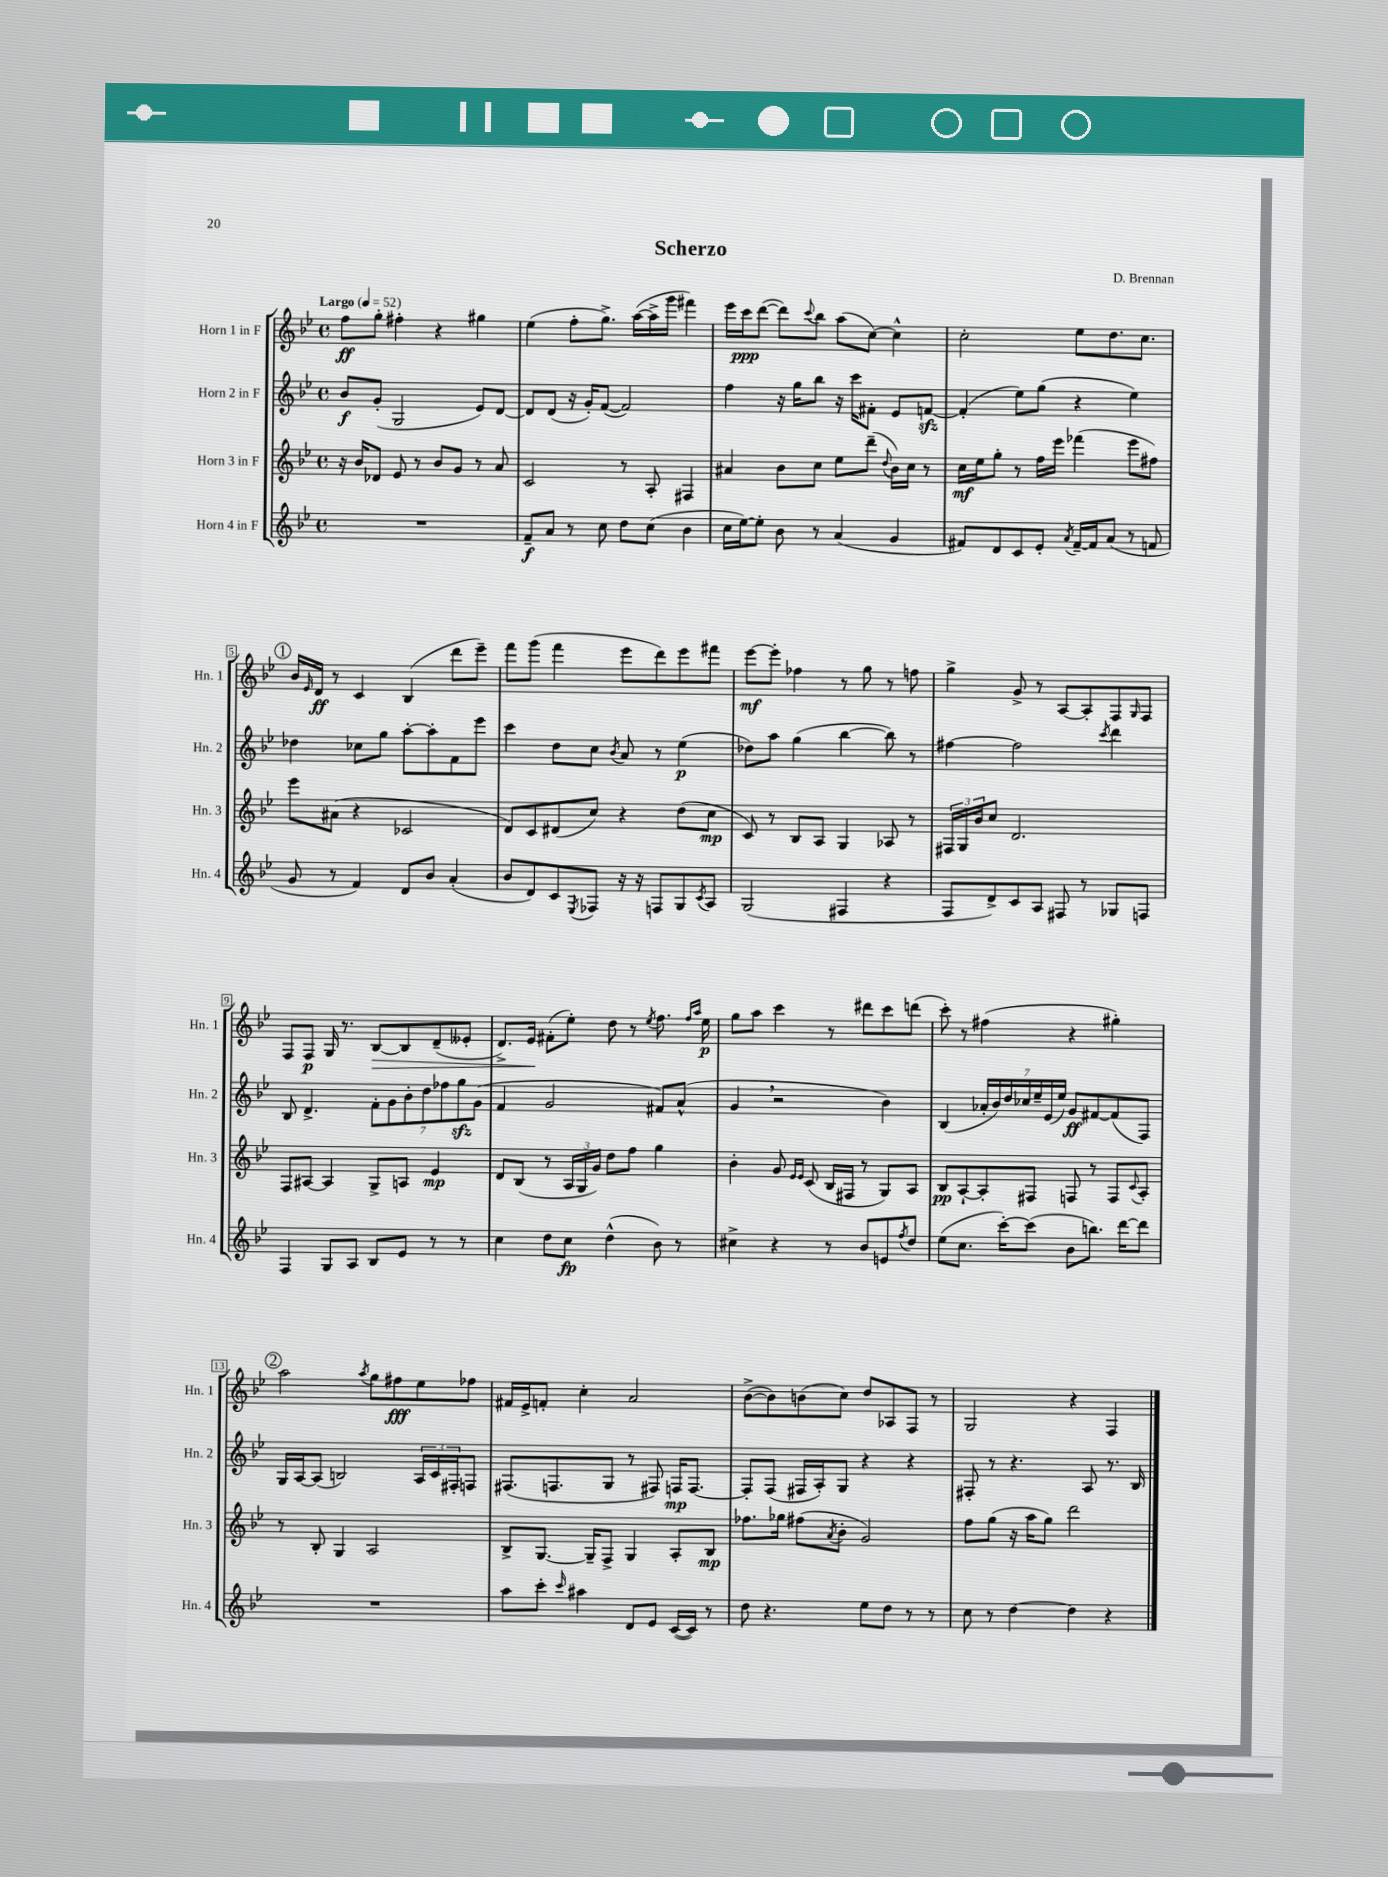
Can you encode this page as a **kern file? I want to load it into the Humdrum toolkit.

**kern	**dynam	**kern	**dynam	**kern	**dynam	**kern	**dynam
*part4	*part4	*part3	*part3	*part2	*part2	*part1	*part1
*staff4	*staff4	*staff3	*staff3	*staff2	*staff2	*staff1	*staff1
*I"Horn 4 in F	*	*I"Horn 3 in F	*	*I"Horn 2 in F	*	*I"Horn 1 in F	*
*I'Hn. 4	*	*I'Hn. 3	*	*I'Hn. 2	*	*I'Hn. 1	*
*clefG2	*	*clefG2	*	*clefG2	*	*clefG2	*
*k[b-e-]	*	*k[b-e-]	*	*k[b-e-]	*	*k[b-e-]	*
*M4/4	*	*M4/4	*	*M4/4	*	*M4/4	*
*met(c)	*	*met(c)	*	*met(c)	*	*met(c)	*
*MM52	*	*MM52	*	*MM52	*	*MM52	*
=1	=1	=1	=1	=1	=1	=1	=1
!	!	!	!	!	!	!LO:TX:a:B:t=Largo	!
1r	.	16r	.	8b-/L	f	8ff\L	ff
.	.	16b-/KL	.	.	.	.	.
.	.	8d-X/J	.	(8g'/J	.	8gg'\J	.
.	.	8e-/	.	2G/	.	4ff#X'\	.
.	.	8r	.	.	.	.	.
.	.	8b-/L	.	.	.	4r	.
.	.	8g/J	.	.	.	.	.
.	.	8r	.	8e-/L)	.	4gg#X\	.
.	.	8a/	.	[8d/J	.	.	.
=2	=2	=2	=2	=2	=2	=2	=2
8f~/L	f	2c/	.	8d/L]	.	(4ee-\	.
8a/J	.	.	.	(8d/J	.	.	.
8r	.	.	.	16r	.	8ff'\L	.
.	.	.	.	16g'/KL)	.	.	.
8cc\	.	.	.	([8f/J	.	8.gg^\J)	.
8dd\L	.	8r	.	2f/])	.	.	.
.	.	.	.	.	.	([16aa\LL	.
(8cc\J	.	8A'/	.	.	.	16aa^\]	.
.	.	.	.	.	.	16ggg\JJ	.
4b-\	.	4F#X/	.	.	.	4fff#X\)	.
=3	=3	=3	=3	=3	=3	=3	=3
16cc\LL	.	4a#X/	.	4ff\	.	16eee-\LL	.
[16ee-\J)	.	.	.	.	.	16ccc\J	ppp
8ee-'\J]	.	.	.	.	.	([8ddd\J	.
8b-\	.	8b-\L	.	16r	.	8ddd\L])	.
.	.	.	.	16gg\KL	.	.	.
.	.	.	.	.	.	8qqccc/	.
8r	.	8cc\J	.	8bb-\J	.	8bb-\J	.
(4a/	.	8ee-\L	.	16r	.	(8aa\L	.
.	.	.	.	16ccc\KL	.	.	.
.	.	(8ddd~\J	.	8f#X'\J	.	[8cc\J)	.
.	.	8qqdd/	.	.	.	.	.
4g/	.	16b-\LL)	.	8e-/L	.	4cc^^\]	.
.	.	16cc\JJ	.	.	.	.	.
.	.	8r	.	[8fnzz/J	.	.	.
=4	=4	=4	=4	=4	=4	=4	=4
8f#X/L)	.	16cc\LL	mf	(4f'/]	.	2cc'\	.
.	.	16ee-\J	.	.	.	.	.
8d/	.	8gg'\J	.	.	.	.	.
8c/	.	8r	.	8ee-\L)	.	.	.
8e-'/J	.	16ff\LL	.	(8gg\J	.	.	.
.	.	16eee-\JJ	.	.	.	.	.
8qa/	.	.	.	.	.	.	.
[16f#~/LL	.	(4fff-X\	.	4r	.	8ee-\L	.
16f#/J]	.	.	.	.	.	.	.
(8a/J	.	.	.	.	.	8.dd\	.
8r	.	8eee-\L	.	4ee-\)	.	.	.
.	.	.	.	.	.	8.cc\J	.
8fn/	.	8ff#X\J)	.	.	.	.	.
!!LO:LB:g=z
!!LO:REH:place=s1:t=1
=5	=5	=5	=5	=5	=5	=5	=5
8g/	.	8eee-\L	.	4dd-X\	.	16b-/LL	.
.	.	.	.	.	.	16qqe-/	.
.	.	.	.	.	.	16d/JJ	ff
8r	.	(8a#X\J	.	.	.	8r	.
4f/)	.	4r	.	8cc-X\L	.	4c/	.
.	.	.	.	8gg\J	.	.	.
8d/L	.	2c-X/	.	[8aa'\L	.	(4B-/	.
8b-/J	.	.	.	8aa'\]	.	.	.
(4a'/	.	.	.	8f\	.	8ddd\L	.
.	.	.	.	8eee-\J	.	8eee-~\J)	.
=6	=6	=6	=6	=6	=6	=6	=6
8b-/L	.	8d/L)	.	4ccc\	.	8fff\L	.
8d/)	.	8c/	.	.	.	(8ggg\J	.
8c/	.	(8d#X/	.	8dd\L	.	4fff\	.
8qE-/	.	.	.	.	.	.	.
8F-X/J	.	8cc/J)	.	8cc\J	.	.	.
.	.	.	.	8qb-/	.	.	.
16r	.	4r	.	8a/	.	8eee-\L	.
16r	.	.	.	.	.	.	.
8Fn/L	.	.	.	8r	.	8ddd\)	.
8G/	.	(8dd\L	.	(4ee-\	p	8eee-\	.
8qc/	.	.	.	.	.	.	.
8A/J	.	8cc\J	mp	.	.	8fff#X\J	.
=7	=7	=7	=7	=7	=7	=7	=7
(2G/	.	8c/)	.	8dd-X\L)	.	[8eee-\L	mf
.	.	8r	.	8aa\J	.	8eee-'\J]	.
.	.	8B-/L	.	(4gg\	.	4ff-X\	.
.	.	8A/J	.	.	.	.	.
4F#X/	.	4G/	.	[4bb-\	.	8r	.
.	.	.	.	.	.	8gg\	.
4r	.	8A-X/	.	8bb-\])	.	8r	.
.	.	8r	.	8r	.	8ffn\	.
=8	=8	=8	=8	=8	=8	=8	=8
8F/L	.	24F#X/LL	.	[4ff#X\	.	4gg^\	.
.	.	24G/	.	.	.	.	.
.	.	24b-/J	.	.	.	.	.
8d^/)	.	8cc/J	.	.	.	.	.
8c/	.	2.d/	.	2ff#\]	.	8g^/	.
8A/J	.	.	.	.	.	8r	.
8F#X/	.	.	.	.	.	[8A/L	.
8r	.	.	.	.	.	8A'/]	.
.	.	.	.	8qccc/	.	.	.
8G-X/L	.	.	.	4ddd\	.	8F/	.
.	.	.	.	.	.	16qqG/	.
8Fn/J	.	.	.	.	.	8F/J	.
!!LO:LB:g=z
=9	=9	=9	=9	=9	=9	=9	=9
4F/	.	8F/L	.	8B-/	.	8F/L	.
.	.	[8A#X/J	.	4.d^/	.	8F/J	p
8G/L	.	4A#/]	.	.	.	16G/	.
.	.	.	.	.	.	8.r	.
8A/J	.	.	.	.	.	.	.
!	!	!	!	!	!	!	!LO:HP:b
8B-/L	.	8G^/L	.	14f'\L	.	[8B-/L	>
.	.	.	.	14g\	.	.	.
8e-/J	.	8An/J	.	.	.	8B-/]	.
.	.	.	.	14b-'\	.	.	.
.	.	.	.	14dd\	.	.	.
8r	.	4e-/	mp	.	.	(8d~/	.
.	.	.	.	14ff-X\	.	.	.
.	.	.	.	14ggzz\	.	.	.
8r	.	.	.	.	.	8e--X'/J	.
.	.	.	.	(14g\J	.	.	.
=10	=10	=10	=10	=10	=10	=10	=10
4cc\	.	8d/L	.	4f/	.	8.d^/L)	.
.	.	(8B-/J	.	.	.	.	.
.	.	.	.	.	.	16e-/Jk	.
8dd\L	.	8r	.	2g/	.	(8f#X'\L	]
8cc\J	fp	24A/LL	.	.	.	8ee-'\J)	.
.	.	24G/	.	.	.	.	.
.	.	24g/JJ)	.	.	.	.	.
(4dd^^\	.	8dd\L	.	.	.	8dd\	.
.	.	8ff\J	.	.	.	8r	.
.	.	.	.	.	.	8qee-/	.
8b-\)	.	4gg\	.	8f#X/L)	.	8.ff\	.
8r	.	.	.	(8a^^/J	.	.	.
.	.	.	.	.	.	16qqff/LL	.
.	.	.	.	.	.	16qqaa/JJ	.
.	.	.	.	.	.	16ee-\	p
=11	=11	=11	=11	=11	=11	=11	=11
4cc#X^\	.	4b-'\	.	4g,/	.	8gg\L	.
.	.	.	.	.	.	8aa\J	.
4r	.	8g/	.	2r	.	4ccc\	.
.	.	16qqe-/LL	.	.	.	.	.
.	.	16qqe-/JJ	.	.	.	.	.
.	.	(8c/	.	.	.	.	.
8r	.	16B-/LL	.	.	.	8r	.
.	.	16F#X/JJ	.	.	.	.	.
8b-/L	.	8r	.	.	.	8ddd#X\L	.
8en/	.	8G/L)	.	4b-\)	.	8ccc\	.
8qff/	.	.	.	.	.	.	.
8dd/J	.	8A/J	.	.	.	(8dddn\J	.
=12	=12	=12	=12	=12	=12	=12	=12
(8ee-\L	.	8B-/L	pp	(4B-/	.	8ccc'\)	.
8.cc\J	.	[8A`/	.	.	.	8r	.
.	.	8A'/]	.	28a-X'/LL	.	(4ff#X\	.
.	.	.	.	28b-/)	.	.	.
[16ccc'\KL)	.	.	.	.	.	.	.
.	.	.	.	28dd/	.	.	.
.	.	.	.	28cc-X/	.	.	.
(8ccc\J]	.	8F#X/J	.	.	.	.	.
.	.	.	.	28ee-~/	.	.	.
.	.	.	.	(28e-/	.	.	.
.	.	.	.	28ee-/JJ)	.	.	.
8b-\L	.	8Fn/	.	8g/L	ff	4r	.
8.bbn\J)	.	8r	.	[8f#X/	.	.	.
.	.	8F/L	.	(8f#/]	.	4gg#X'\)	.
[16ddd\KL	.	.	.	.	.	.	.
.	.	8qqc/	.	.	.	.	.
8ddd\J]	.	8A'/J	.	8F/J)	.	.	.
!!LO:LB:g=z
!!LO:REH:place=s1:t=2
=13	=13	=13	=13	=13	=13	=13	=13
1r	.	8r	.	16G/LL	.	2aa\	.
.	.	.	.	[16A/J	.	.	.
.	.	8B-'/	.	(8A/J]	.	.	.
.	.	4G/	.	2Bn/)	.	.	.
.	.	.	.	.	.	8qaa/	.
.	.	2A/	.	.	.	8gg\L	.
.	.	.	.	.	.	8ff#X\	fff
.	.	.	.	24A/LL	.	8ee-\	.
.	.	.	.	24c/	.	.	.
.	.	.	.	24F#X'/J	.	.	.
.	.	.	.	8Fn/J	.	8ff-X\J	.
=14	=14	=14	=14	=14	=14	=14	=14
8aa\L	.	8B-^/L	.	(8.F#X/L	.	16f#X/LL	.
.	.	.	.	.	.	16e-^/J	.
8ccc'\J	.	[8.G/J	.	.	.	8fn'/J	.
.	.	.	.	8.Fn/	.	.	.
16qqccc/	.	.	.	.	.	.	.
4aa#X\	.	.	.	.	.	4cc'\	.
.	.	16G~/KL]	.	.	.	.	.
.	.	8F^/J	.	8G/J	.	.	.
8d/L	.	4G/	.	8r	.	2a/	.
8e-/J	.	.	.	8F#X/)	.	.	.
([16c/LL	.	8A'/L	.	16Fn/KL	mp	.	.
16c/JJ])	.	.	.	[8.F/J	.	.	.
8r	.	8B-/J	mp	.	.	.	.
=15	=15	=15	=15	=15	=15	=15	=15
8dd\	.	8.ff-X\L	.	8F'/L]	.	([8b-^\L	.
4.r	.	.	.	(8F/J	.	8b-\])	.
.	.	16gg-X\Jk	.	.	.	.	.
.	.	(8ff#X\L	.	16F#X/LL	.	(8bn\	.
.	.	.	.	16A'/J)	.	.	.
.	.	8qa/	.	.	.	.	.
.	.	8b-'\J	.	8G/J	.	8cc\J)	.
8ee-\L	.	2g/)	.	4r	.	8dd/L	.
8dd\J	.	.	.	.	.	8A-X/	.
8r	.	.	.	4r	.	8F/J	.
8r	.	.	.	.	.	8r	.
=16	=16	=16	=16	=16	=16	=16	=16
8cc\	.	8ff\L	.	8F#X'/	.	2G/	.
8r	.	(8gg\J	.	8r	.	.	.
[4dd\	.	16r	.	4.r	.	.	.
.	.	16aa\KL	.	.	.	.	.
.	.	8gg\J)	.	.	.	.	.
4dd\]	.	2ddd\	.	.	.	4r	.
.	.	.	.	8A/	.	.	.
4r	.	.	.	8.r	.	4F/	.
.	.	.	.	16B-/	.	.	.
==	==	==	==	==	==	==	==
*-	*-	*-	*-	*-	*-	*-	*-
